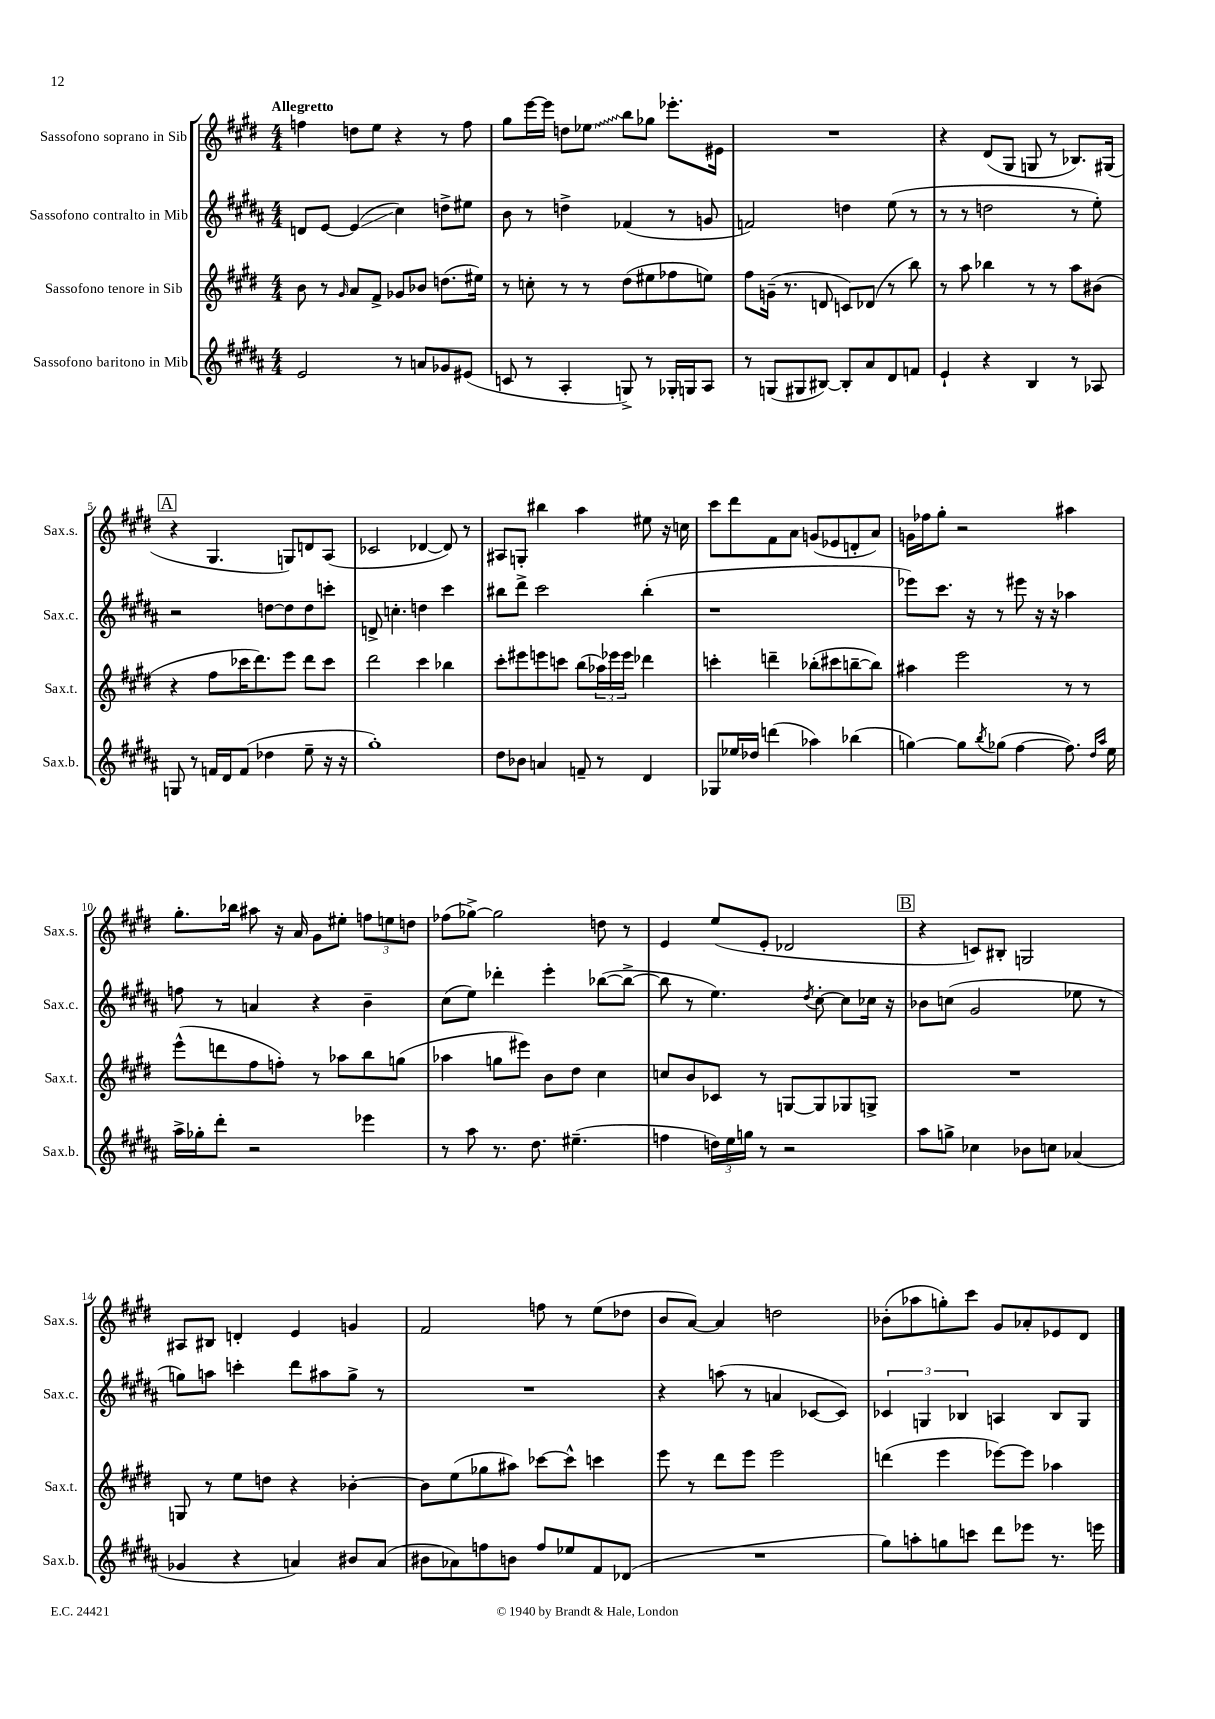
<<
\new StaffGroup <<
\new Staff = "s0" \with { instrumentName = "Sassofono soprano in Sib" shortInstrumentName = "Sax.s." } {
    \clef treble \key e \major \numericTimeSignature \time 4/4 \tempo "Allegretto"
    f''4 d''8 e''8 r4 r8 f''8 |
    gis''8 e'''16~ e'''16 d''8 \once \override Glissando.style = #'zigzag ees''8\glissando b''8 ges''8 ees'''8.-. eis'16 |
    R1 |
    r4 dis'8( gis8 g8 r8 bes8.) gis16( |
    \mark \markup { \box "A" } r4 gis4. g8) d'8 a8( |
    ces'2 des'4~ des'8) r8 |
    ais8 g8-. bis''4 a''4 eis''8 r16 c''16 |
    cis'''8 dis'''8 fis'8 a'8 g'8( ees'8 d'8-. a'8) |
    g'16 fes''16 gis''8-. r2 ais''4 |
    gis''8.-. bes''16 ais''8 r16 a'16 gis'8 eis''8-. \tuplet 3/2 { f''8 e''8 d''8 } |
    fes''8( ges''8~->) ges''2 d''8 r8 |
    e'4 e''8( e'8-. des'2 |
    \mark \markup { \box "B" } r4 c'8) bis8-. g2 |
    ais8 bis8 d'4-. e'4 g'4 |
    fis'2 f''8 r8 e''8( des''8 |
    b'8 a'8~) a'4 d''2 |
    bes'8-.( aes''8 g''8-.) cis'''8 gis'8 aes'8-. ees'8 dis'8 \bar "|." |
}
\new Staff = "s1" \with { instrumentName = "Sassofono contralto in Mib" shortInstrumentName = "Sax.c." } {
    \clef treble \key b \major \numericTimeSignature \time 4/4
    d'8 e'8~ e'4\glissando( cis''4) d''8-> eis''8 |
    b'8 r8 d''4-> fes'4( r8 g'8 |
    f'2) d''4 e''8( r8 |
    r8 r8 d''2 r8 e''8-.) |
    \mark \markup { \box "A" } r2 d''8~ d''8 d''8 c'''8-. |
    d'8-> c''4.-. d''4 cis'''4 |
    bis''8 dis'''8-> cis'''2 bis''4-.( |
    r1 |
    ees'''8) cis'''8. r16 r8 eis'''8 r16 r16 aes''4 |
    f''8 r8 a'4 r4 b'4-- |
    cis''8( e''8) des'''4-. e'''4-. bes''8~( bes''8~-> |
    bes''8 r8 e''4.) \acciaccatura { dis''8 } cis''8~-. cis''8 ces''16 r16 |
    \mark \markup { \box "B" } bes'8 c''8( gis'2 ees''8 r8 |
    g''8) a''8 c'''4-. dis'''8 ais''8 g''8-> r8 |
    R1 |
    r4 a''8( r8 a'4 ces'8~ ces'8) |
    \tuplet 3/2 { ces'4 g4 bes4 } a4 bes8 g8 \bar "|." |
}
\new Staff = "s2" \with { instrumentName = "Sassofono tenore in Sib" shortInstrumentName = "Sax.t." } {
    \clef treble \key e \major \numericTimeSignature \time 4/4
    b'8 r8 \grace { gis'16 } a'8 fis'8-> ges'8 bes'8 d''8.( eis''16) |
    r8 c''8-. r8 r8 dis''8( eis''8 fes''8 e''8) |
    fis''8 g'16--( r8. d'8 c'8) des'8( r8 b''8) |
    r8 a''8 bes''4 r8 r8 a''8 bis'8( |
    \mark \markup { \box "A" } r4 fis''8 ces'''16 dis'''8.) e'''8 dis'''8 ces'''8 |
    dis'''2 cis'''4 bes''4 |
    cis'''8-. eis'''8 e'''8 c'''8 b''8( \tuplet 3/2 { aes''16) ees'''16 ees'''16 } des'''4 |
    c'''4-. d'''4-- bes''8-.( cis'''8 b''8~-- b''8) |
    ais''4 e'''2 r8 r8 |
    e'''8-^( d'''8 fis''8 f''8-.) r8 aes''8 b''8 g''8( |
    aes''4 g''8 eis'''8) b'8 dis''8 cis''4 |
    c''8 b'8 ces'8 r8 g8~ g8 ges8 g8-> |
    \mark \markup { \box "B" } R1 |
    g8 r8 e''8 d''8 r4 bes'4~-. |
    bes'8 e''8( ges''8 ais''8) ces'''8~ ces'''8-^ c'''4 |
    e'''8 r8 dis'''8 e'''8 e'''2 |
    d'''4( e'''4 ees'''8~) ees'''8 aes''4 \bar "|." |
}
\new Staff = "s3" \with { instrumentName = "Sassofono baritono in Mib" shortInstrumentName = "Sax.b." } {
    \clef treble \key b \major \numericTimeSignature \time 4/4
    e'2 r8 a'8 ges'8 eis'8( |
    c'8 r8 ais4-. g8->) r8 ges16-. g16 ais8 |
    r8 g8( gis8 bis8~) bis8-. ais'8 dis'8 f'8 |
    e'4-! r4 b4 r8 aes8 |
    \mark \markup { \box "A" } g8 r8 f'16 dis'16 f'8( des''4 e''8-- r16 r16 |
    gis''1-.) |
    dis''8 bes'8 a'4 f'8-- r8 dis'4 |
    ges8 ees''16 des''16 d'''4( aes''4) bes''4( |
    g''4~) g''8 \acciaccatura { b''8 } ges''8( fis''4~ fis''8.) \grace { dis''16 ais''16 } e''16 |
    ais''16-> ges''16-. dis'''8-. r2 ees'''4 |
    r8 ais''8 r8. dis''8. eis''4.--( |
    f''4 \tuplet 3/2 { d''16) e''16 g''16 } r8 r2 |
    \mark \markup { \box "B" } ais''8 g''8-> ces''4 bes'8 c''8 aes'4( |
    ges'4 r4 a'4) bis'8 a'8( |
    bis'8 aes'8) f''8 b'8 f''8 ees''8 fis'8 des'8( |
    R1 |
    gis''8) a''8-. g''8 c'''8 dis'''8 ees'''8 r8. e'''16 \bar "|." |
}
>>
>>
